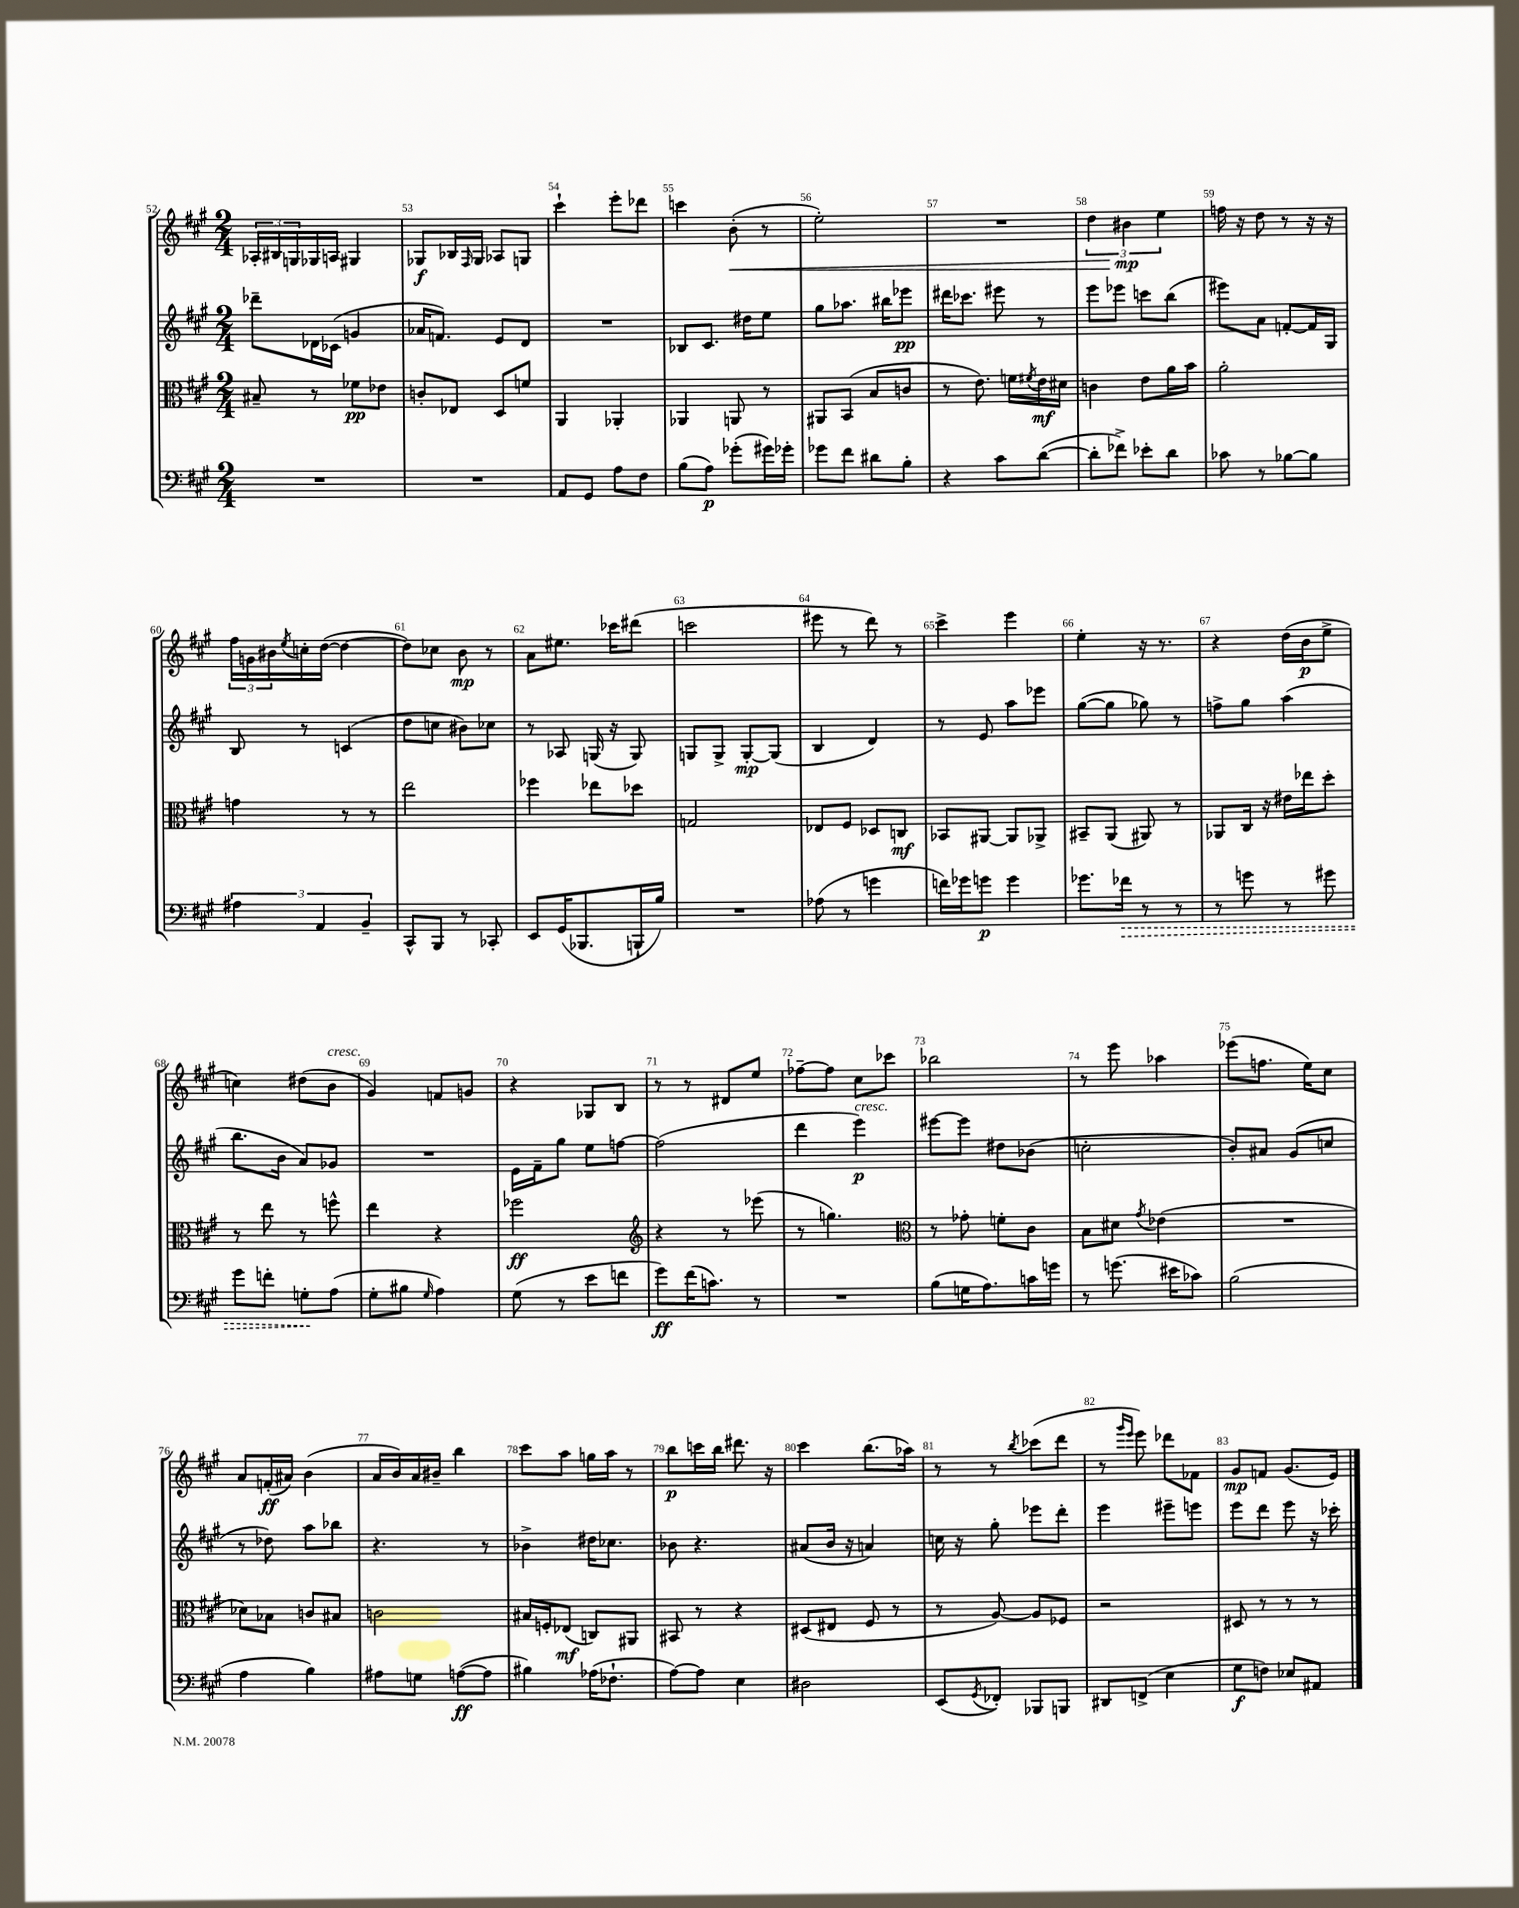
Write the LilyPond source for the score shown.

<<
\new StaffGroup <<
\new Staff = "s0" {
    \clef treble \key a \major \numericTimeSignature \time 2/4
    \tuplet 3/2 { aes16-. bis16 g16 } ges16 a16 gis4 |
    ges8\f bes16 \grace { fis16 } ges16 aes8 g8 |
    cis'''4-! e'''8-. des'''8 |
    c'''4 b'8-.\<( r8 |
    e''2-.) |
    R2 |
    \tuplet 3/2 { d''4 bis'4\mp\! e''4 } |
    f''16 r16 d''8 r8 r16 r16 |
    \tuplet 3/2 { fis''16 g'16 bis'16 } \acciaccatura { e''8 } c''16-. d''16~( d''4~ |
    d''8) ces''8 b'8\mp r8 |
    a'8 eis''8. ces'''16 dis'''8( |
    c'''2 |
    eis'''8 r8 d'''8) r8 |
    cis'''4-> e'''4 |
    e''4-. r16 r8. |
    r4 d''16( b'16\p e''8-> |
    c''4) dis''8( b'8^\markup { \italic "cresc." } |
    gis'4) f'8 g'8 |
    r4 ges8 b8 |
    r8 r8 dis'8 e''8 |
    fes''8~-- fes''8 cis''8 ces'''8 |
    bes''2 |
    r8 e'''8 aes''4 |
    ees'''8( f''8. e''16) cis''8 |
    a'8 f'16-.\ff( ais'16) b'4( |
    a'16 b'16) a'16 bis'16-- b''4 |
    cis'''8 a''8 g''16 a''16 r8 |
    b''8\p c'''16 b''16 dis'''8. r16 |
    cis'''4 b''8.( aes''16) |
    r8 r8 \acciaccatura { b''8 } ces'''8( d'''8 |
    r8 \grace { gis'''16 e'''16 } e'''8) des'''8 fes'8 |
    gis'8\mp f'8 gis'8.( e'16) \bar "|." |
}
\new Staff = "s1" {
    \clef treble \key a \major \numericTimeSignature \time 2/4
    des'''8-- des'16 ces'16( g'4 |
    aes'16 f'8.) e'8 d'8 |
    R2 |
    bes8 cis'8. dis''16 e''8 |
    gis''8 aes''8. bis''16 ees'''8\pp |
    dis'''16 ces'''8. eis'''8 r8 |
    e'''8 ees'''8 c'''8 b''8( |
    eis'''8) a'8 f'8~-. f'16 gis16 |
    b8 r8 c'4( |
    d''8 c''8 bis'8) ces''8 |
    r8 aes8 g16( r16 g8) |
    g8 g8-> g8~-.\mp g8( |
    b4 d'4) |
    r8 e'8 a''8 ees'''8 |
    gis''8~( gis''8 ges''8) r8 |
    f''8-> gis''8 a''4( |
    b''8. b'16 a'8) ges'8 |
    R2 |
    e'16 fis'16-- gis''8 e''8 f''8~ |
    f''2( |
    d'''4 e'''4\p^\markup { \italic "cresc." }) |
    eis'''8~ eis'''8 dis''8 bes'8( |
    c''2-. |
    b'8-.) ais'8 gis'8( c''8 |
    r8 des''8) a''8 bes''8 |
    r4. r8 |
    bes'4-> dis''16 ces''8. |
    bes'8 r4. |
    ais'8( b'16 r16 a'4) |
    c''16 r16 gis''8-. ees'''8 d'''8-. |
    e'''4 eis'''8-- e'''8 |
    e'''8 d'''8 e'''8 r16 ces'''16-. \bar "|." |
}
\new Staff = "s2" {
    \clef alto \key a \major \numericTimeSignature \time 2/4
    bis8-- r8 fes'8\pp ees'8 |
    c'8-. ees8 d8 f'8 |
    a,4 aes,4-. |
    aes,4 a,8 r8 |
    ais,8 b,8( b8 c'8 |
    r8 e'8.) f'16 \acciaccatura { fis'8 } e'16\mf dis'16 |
    c'4 e'8 a'16 b'16 |
    a'2-. |
    g'4 r8 r8 |
    e''2 |
    fes''4 ees''8 des''8 |
    g2 |
    ees8 fis8 des8 c8\mf |
    bes,8 ais,8~ ais,8 aes,8-> |
    bis,8-- a,8( ais,8) r8 |
    aes,8 cis16 r16 eis'16 ees''16 d''8-. |
    r8 e''8 r8 f''8-^ |
    e''4 r4 |
    fes''2\ff |
    \clef treble r4 r8 ees'''8( |
    r8 g''4.) |
    \clef alto r8 ges'8-. f'8-. cis'8 |
    b8 dis'8 \acciaccatura { gis'8 } ees'4( |
    R2 |
    des'8) bes8 c'8 bis8 |
    c'2 |
    bis16 f16-. ees8\mf( c8) ais,8 |
    bis,8 r8 r4 |
    dis8( eis8 fis8 r8 |
    r8 a8~) a8 fes8 |
    r2 |
    dis8 r8 r8 r8 \bar "|." |
}
\new Staff = "s3" {
    \clef bass \key a \major \numericTimeSignature \time 2/4
    R2 |
    R2 |
    a,8 gis,8 a8 fis8 |
    b8( a8\p) ges'8-.( gis'16) ges'16-. |
    ges'8 fis'8 dis'8 b8-. |
    r4 cis'8 d'8~( |
    d'8-. fes'8->) ees'8-. d'8 |
    ces'8 r8 bes8~ bes8 |
    \tuplet 3/2 { ais4 a,4 b,4-- } |
    cis,8-^ b,,8 r8 ces,8-. |
    e,8 gis,16( bes,,8. b,,16-! b16) |
    R2 |
    aes8( r8 g'4 |
    f'16) ges'16 g'8\p g'4 |
    ges'8. \once \override Hairpin.style = #'dashed-line fes'16\> r8 r8 |
    r8 g'8 r8 gis'8 |
    gis'8 f'8-. g8-.\! a8( |
    gis8-. bis8 \grace { gis16 } a4) |
    gis8( r8 e'8 f'8 |
    gis'8\ff) fis'16( c'8.) r8 |
    R2 |
    b8( g16 a8.) c'16 g'16 |
    r8 g'8.( eis'16 ces'8) |
    b2( |
    a4 b4) |
    ais8 g8 a8~\ff( a8 |
    bis4) aes16( fes8.-! |
    a8~) a8 e4 |
    dis2 |
    e,8( \acciaccatura { gis,8 } fes,8-.) bes,,8 b,,8 |
    dis,8 f,8->( e4 |
    gis8\f f8) ees8 ais,8 \bar "|." |
}
>>
>>
\layout { \context { \Score currentBarNumber = #52 \override BarNumber.break-visibility = ##(#f #t #t) barNumberVisibility = #all-bar-numbers-visible } }
